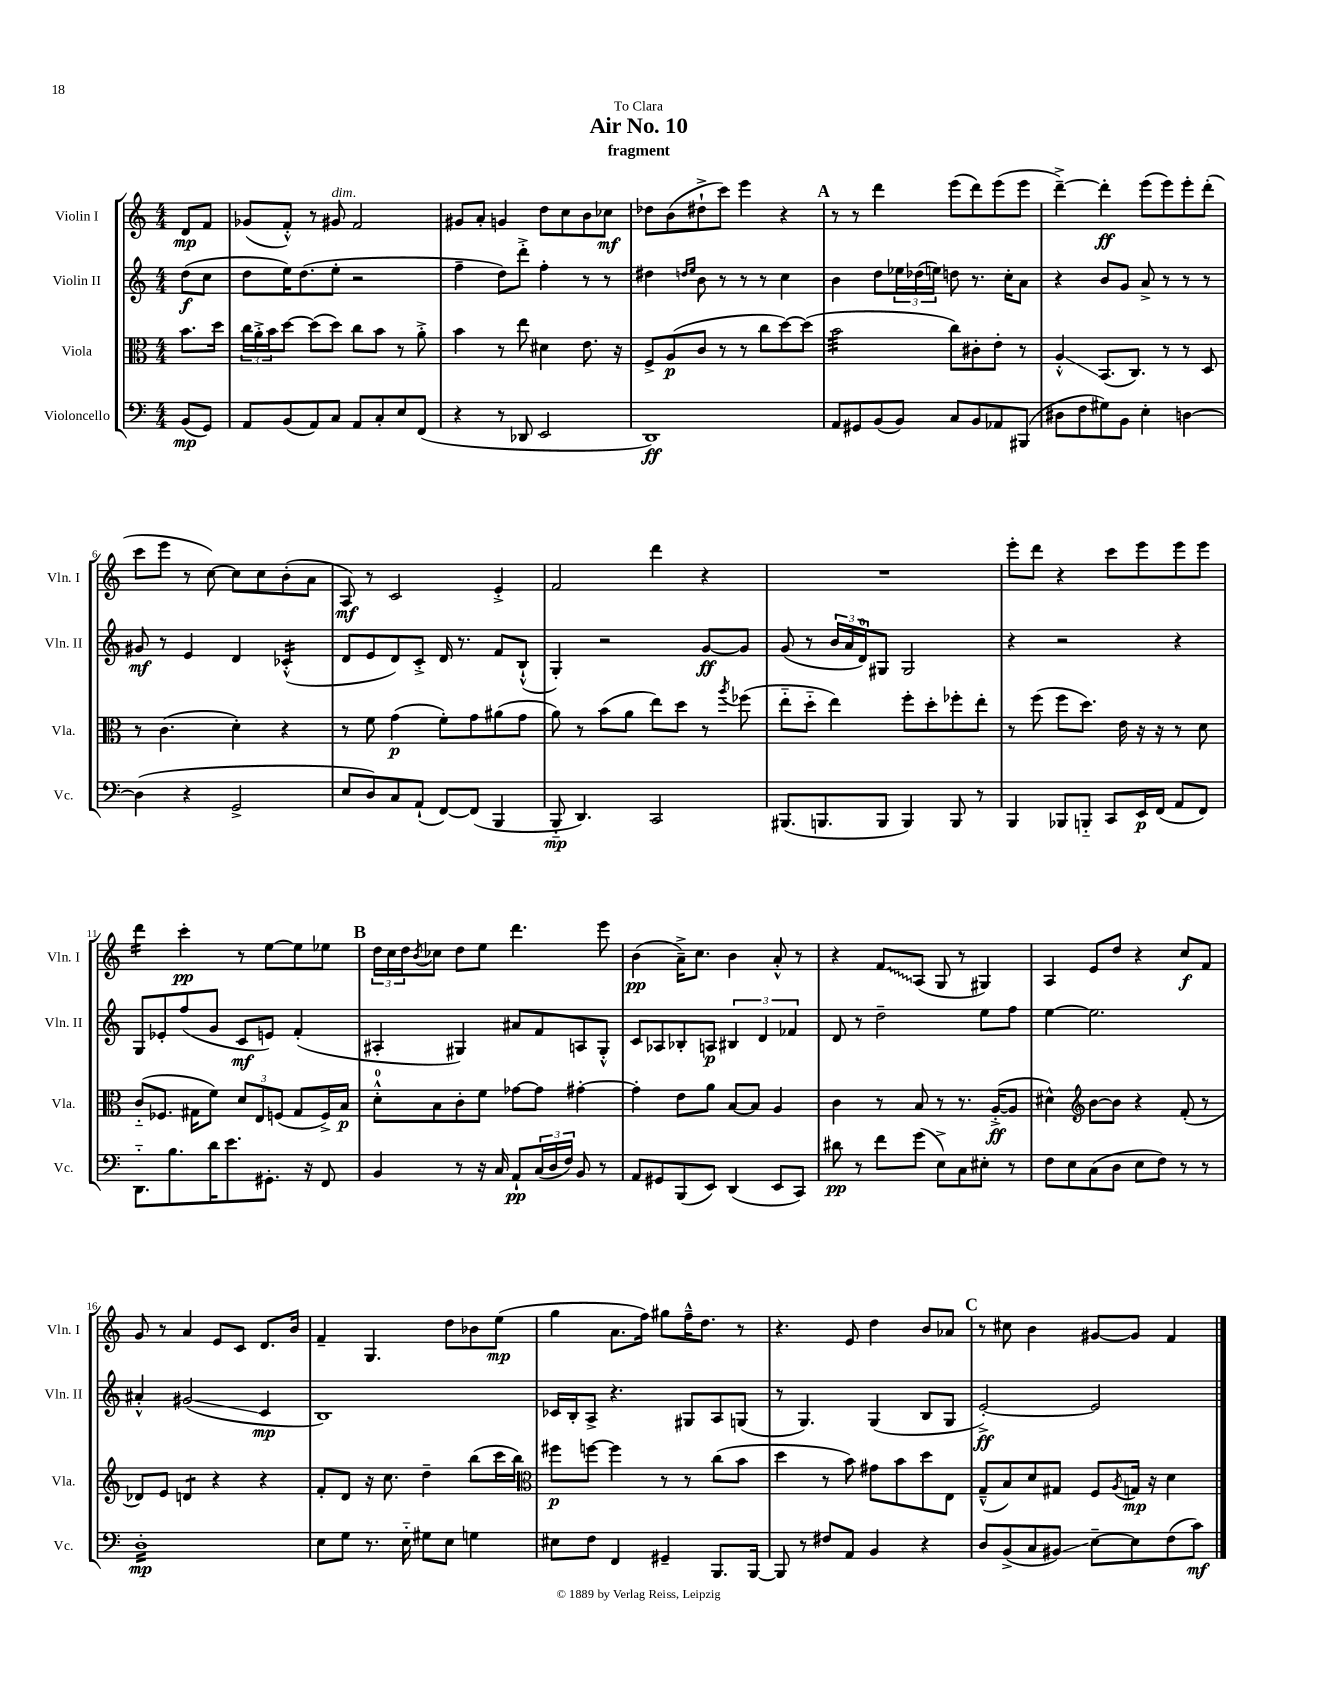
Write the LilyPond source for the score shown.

\header { title = "Air No. 10" subtitle = "fragment" dedication = "To Clara" }
<<
\new StaffGroup <<
\new Staff = "s0" \with { instrumentName = "Violin I" shortInstrumentName = "Vln. I" } {
    \clef treble \key c \major \numericTimeSignature \time 4/4 \partial 4
    d'8\mp f'8 |
    ges'8( f'8-.-^) r8 gis'8^\markup { \italic "dim." } f'2 |
    gis'8 a'8-. g'4 d''8 c''8 b'8 ces''8\mf |
    des''8 b'8( dis''8-!-> c'''8) e'''4 r4 |
    \mark \markup { \bold "A" } r8 r8 d'''4 e'''8( d'''8) e'''8( e'''8 |
    d'''4~--->) d'''4-.\ff e'''8( e'''8) e'''8-. d'''8-.( |
    c'''8 e'''8 r8 c''8~) c''8 c''8 b'8-.( a'8 |
    a8\mf) r8 c'2 e'4-.-> |
    f'2 d'''4 r4 |
    R1 |
    e'''8-. d'''8 r4 c'''8 e'''8 e'''8 e'''8 |
    d'''4:16 c'''4-.\pp r8 e''8~ e''8 ees''8 |
    \mark \markup { \bold "B" } \tuplet 3/2 { d''16 c''16 d''16 } \acciaccatura { b'8 } ces''8 d''8 e''8 d'''4. e'''8 |
    b'4\pp( a'16--->) c''8. b'4 a'8-.-^ r8 |
    r4 \once \override Glissando.style = #'zigzag f'8\glissando a8( g8 r8 gis4) |
    a4 e'8 d''8 r4 c''8\f f'8 |
    g'8 r8 a'4 e'8 c'8 d'8. b'16 |
    f'4-- g4. d''8 bes'8 e''8\mp( |
    g''4 a'8. f''16) gis''8 f''16---^ d''8. r8 |
    r4. e'8 d''4 b'8 aes'8 |
    \mark \markup { \bold "C" } r8 cis''8 b'4 gis'8~ gis'8 f'4 \bar "|." |
}
\new Staff = "s1" \with { instrumentName = "Violin II" shortInstrumentName = "Vln. II" } {
    \clef treble \key c \major \numericTimeSignature \time 4/4 \partial 4
    d''8\f( c''8 |
    d''8 e''16) d''8.( e''8-. r2 |
    f''4-- d''8) d'''8-.-> f''4-. r8 r8 |
    dis''4 \grace { d''16 e''16 } b'8 r8 r8 r8 c''4 |
    \mark \markup { \bold "A" } b'4 d''8 \tuplet 3/2 { ees''16 des''16( e''16) } d''8 r8. c''16-. a'8 |
    r4 b'8 g'8 a'8-> r8 r8 r8 |
    gis'8\mf r8 e'4 d'4 ces'4:16-.-^( |
    d'8 e'8 d'8) c'8-.-> d'16 r8. f'8 b8-!-^( |
    g4-.) r2 g'8~\ff g'8 |
    g'8( r8 \tuplet 3/2 { b'16 a'16 d'16-0) } gis8 gis2 |
    r4 r2 r4 |
    g8 ees'8-. f''8( g'8 c'8\mf e'8) f'4-.( |
    \mark \markup { \bold "B" } ais4-. gis4) ais'8 f'8 a8 gis8-.-^ |
    c'8 aes8 bes8-. a8\p \tuplet 3/2 { bis4 d'4 fes'4 } |
    d'8 r8 d''2-- e''8 f''8 |
    e''4~ e''2. |
    ais'4-.-^ gis'2\glissando( c'4\mp |
    b1) |
    ces'16 b16-. a8-> r4. gis8 a8 g8( |
    r8 g4.) g4( b8 g8 |
    \mark \markup { \bold "C" } e'2~-.->\ff) e'2 \bar "|." |
}
\new Staff = "s2" \with { instrumentName = "Viola" shortInstrumentName = "Vla." } {
    \clef alto \key c \major \numericTimeSignature \time 4/4 \partial 4
    b'8. d''16 |
    \tuplet 3/2 { c''16 a'16-.-> b'16 } d''8~ d''8( d''8) c''8 b'8 r8 a'8-.-> |
    b'4 r8 e''8 dis'4 e'8. r16 |
    f8-> a8\p( c'8 r8 r8 c''8 d''8~) d''8( |
    \mark \markup { \bold "A" } b'2:32 c''8) cis'8-. e'8-. r8 |
    a4-.-^\glissando b,8.( c8.) r8 r8 d8 |
    r8 c'4.( d'4-.) r4 |
    r8 f'8 g'4\p( f'8-.) g'8 ais'8( g'8 |
    a'8) r8 b'8( a'8 e''8) d''8 r8 \acciaccatura { a''8 } fes''8( |
    e''8-_ d''8-_ e''4) f''8-. d''8-. fes''8-. e''8-. |
    r8 f''8( f''8 d''8.) e'16 r16 r16 r8 d'8 |
    c'8-_( fes8. gis16 f'8) \tuplet 3/2 { d'8 e8 f8( } gis8 f16->) b16\p |
    \mark \markup { \bold "B" } d'8-0-.-^ b8 c'8-. f'8 ges'8~ ges'8 gis'4~-. |
    gis'4-. e'8 a'8 b8~ b8 a4 |
    c'4 r8 b8 r8 r8. a16~-.->\ff( a8 |
    dis'4-^) \clef treble b'8~ b'8 r4 f'8-.( r8 |
    des'8) e'8 d'4:8 r4 r4 |
    f'8-. d'8 r16 c''8. d''4-- b''8( c'''16 b''16) |
    \clef alto fis''8\p f''8~ f''4 r8 r8 c''8( b'8 |
    d''4 r8 b'8) gis'8 b'8 d''8 e8 |
    \mark \markup { \bold "C" } g8---^( b8) d'8 gis8 f8 \acciaccatura { a8 } g16\mp r16 d'4 \bar "|." |
}
\new Staff = "s3" \with { instrumentName = "Violoncello" shortInstrumentName = "Vc." } {
    \clef bass \key c \major \numericTimeSignature \time 4/4 \partial 4
    b,8\mp( g,8) |
    a,8 b,8( a,8) c8 a,8 c8-. e8 f,8( |
    r4 r8 des,8 e,2 |
    d,1\ff) |
    \mark \markup { \bold "A" } a,8 gis,8 b,8( b,8) c8 b,8 aes,8 bis,,8( |
    dis8 f8 gis8) b,8 e4-. d4~ |
    d4( r4 g,2-> |
    e8 d8) c8 a,8-!( f,8~) f,8( b,,4 |
    b,,8-_\mp d,4.) c,2 |
    bis,,8.( b,,8. b,,8 b,,4) b,,8 r8 |
    b,,4 bes,,8 b,,8-_ c,8 e,16\p f,16( a,8 f,8) |
    d,8.-_ b8. d'16 e'8. gis,8.-. r16 f,8 |
    \mark \markup { \bold "B" } b,4 r8 r16 c16 a,8-!\pp \tuplet 3/2 { c16( d16 f16) } b,8 r8 |
    a,8 gis,8 b,,8( e,8) d,4( e,8 c,8) |
    dis'8\pp r8 f'8 g'8( e8->) c8 eis8-. r8 |
    f8 e8 c8( d8 e8 f8) r8 r8 |
    d1:16-.\mp |
    e8 g8 r8. e16-_ gis8 e8 g4 |
    eis8 f8 f,4 gis,4-- b,,8. b,,16~ |
    b,,8 r8 fis8 a,8 b,4 r4 |
    \mark \markup { \bold "C" } d8 b,8->( c8 bis,8\glissando) e8~-- e8 f8( c'8\mf) \bar "|." |
}
>>
>>
